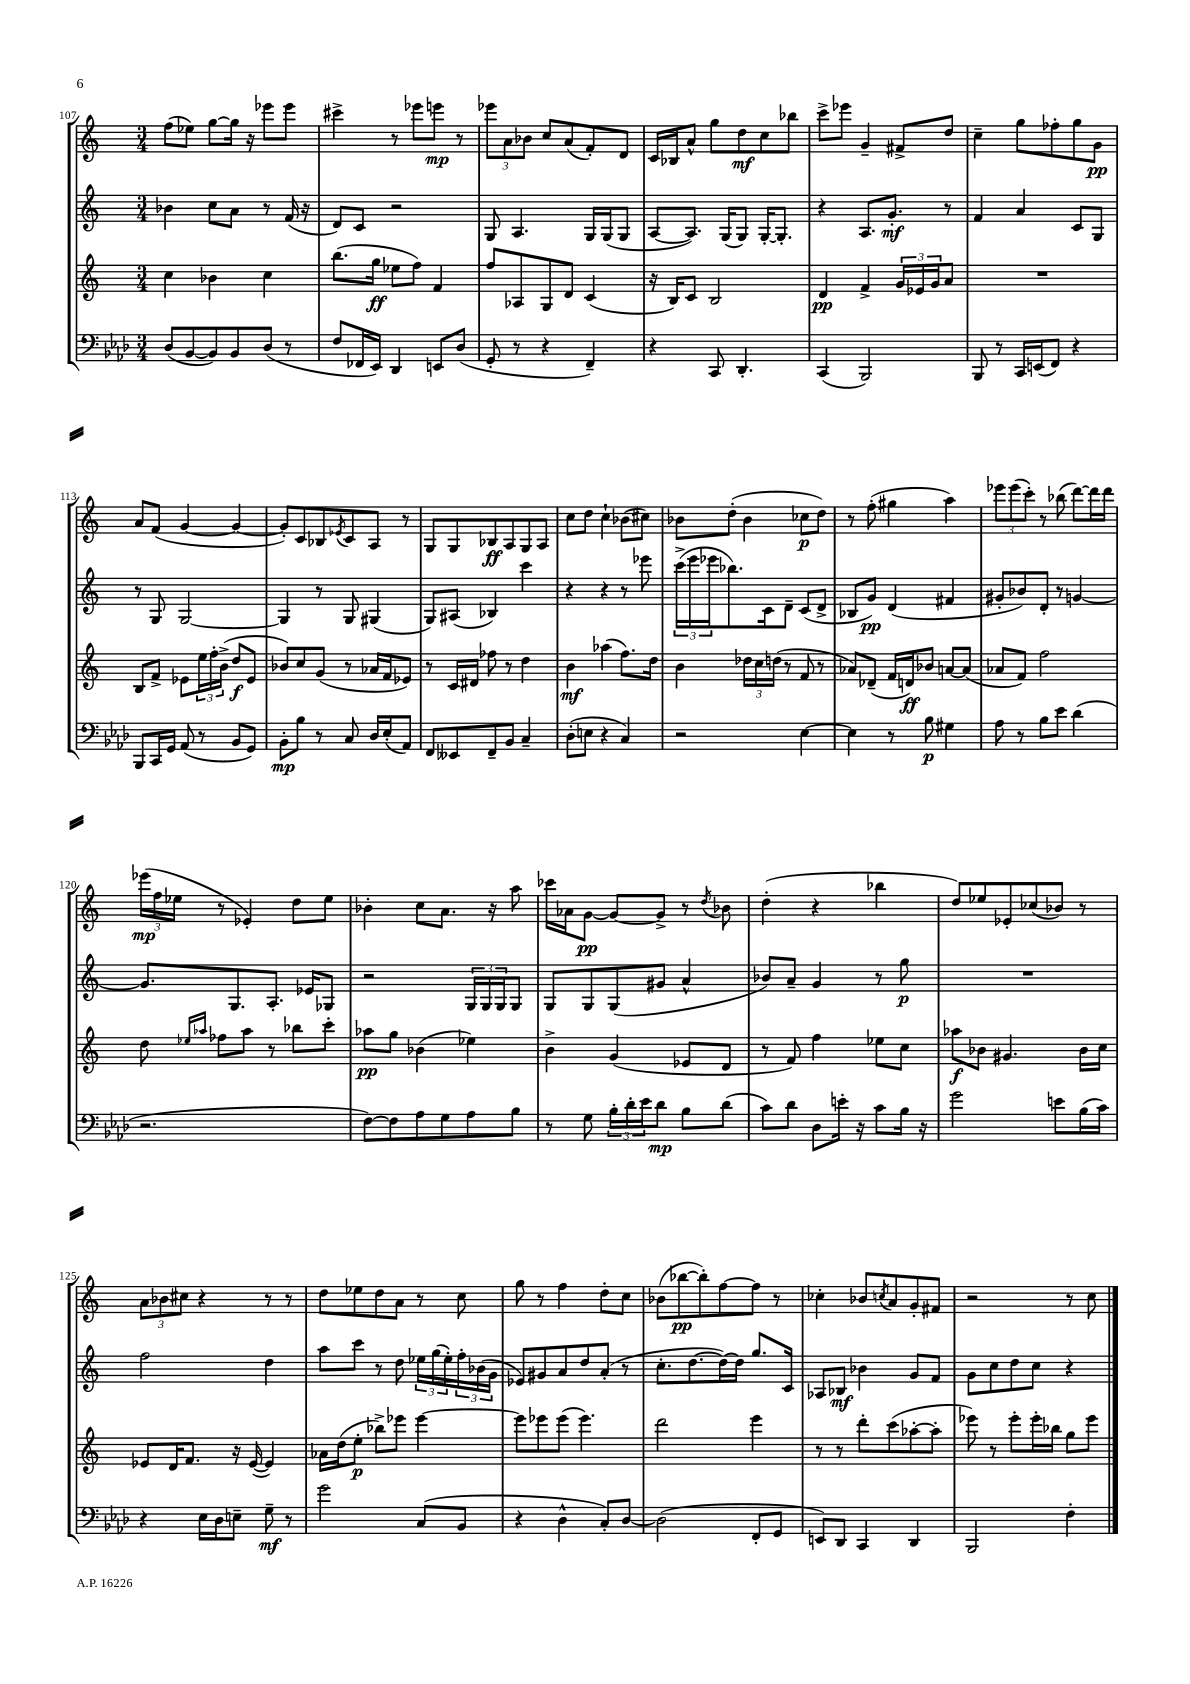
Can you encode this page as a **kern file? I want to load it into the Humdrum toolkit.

**kern	**dynam	**kern	**dynam	**kern	**dynam	**kern	**dynam
*part4	*part4	*part3	*part3	*part2	*part2	*part1	*part1
*staff4	*staff4	*staff3	*staff3	*staff2	*staff2	*staff1	*staff1
*clefF4	*	*clefG2	*	*clefG2	*	*clefG2	*
*k[b-e-a-d-]	*	*k[]	*	*k[]	*	*k[]	*
*M3/4	*	*M3/4	*	*M3/4	*	*M3/4	*
=107	=107	=107	=107	=107	=107	=107	=107
(8D-/L	.	4cc\	.	4b-X\	.	(8ff\L	.
[8BB-/	.	.	.	.	.	8ee-X\J)	.
8BB-/])	.	4b-X\	.	8cc\L	.	[8gg\L	.
8BB-/	.	.	.	8a\J	.	16gg\Jk]	.
.	.	.	.	.	.	16r	.
(8D-/J	.	4cc\	.	8r	.	8eee-X\L	.
8r	.	.	.	(16f/	.	8eee-\J	.
.	.	.	.	16r	.	.	.
=108	=108	=108	=108	=108	=108	=108	=108
8F/L	.	(8.bb\L	.	8d/L)	.	4ccc#X^\	.
16FF-X/L	.	.	.	8c/J	.	.	.
16EE-/JJ)	.	16gg\Jk	ff	.	.	.	.
4DD-/	.	8ee-X\L	.	2r	.	8r	.
.	.	8ff\J)	.	.	.	8eee-X\L	.
8EEn/L	.	4f/	.	.	.	8eeen\J	mp
(8D-/J	.	.	.	.	.	8r	.
=109	=109	=109	=109	=109	=109	=109	=109
8GG'/	.	8ff/L	.	8G/	.	12eee-X\L	.
.	.	.	.	.	.	12a\	.
8r	.	8A-X/	.	4.A/	.	.	.
.	.	.	.	.	.	12b-X\J	.
4r	.	8G/	.	.	.	8cc/L	.
.	.	8d/J	.	.	.	(8a/	.
4FF~/)	.	(4c/	.	16G/LL	.	8f'/)	.
.	.	.	.	(16G/J	.	.	.
.	.	.	.	8G/J	.	8d/J	.
=110	=110	=110	=110	=110	=110	=110	=110
4r	.	16r	.	[8A/L	.	16c/LL	.
.	.	16B/KL)	.	.	.	16B-X/J	.
.	.	8c/J	.	8.A/J])	.	8a^^/J	.
8CC/	.	2B/	.	.	.	8gg\L	.
.	.	.	.	(16G/KL	.	.	.
4.DD-'/	.	.	.	8G/J)	.	8dd\	mf
.	.	.	.	[16G'/KL	.	8cc\	.
.	.	.	.	8.G'/J]	.	.	.
.	.	.	.	.	.	8bb-X\J	.
=111	=111	=111	=111	=111	=111	=111	=111
(4CC/	.	4d/	pp	4r	.	8ccc^\L	.
.	.	.	.	.	.	8eee-X\J	.
2BBB-/)	.	4f^/	.	8.A/L	.	4g~/	.
.	.	.	.	8.g'/J	mf	.	.
.	.	24g/LL	.	.	.	8f#X^/L	.
.	.	24e-X/	.	.	.	.	.
.	.	24g/J	.	.	.	.	.
.	.	8a/J	.	8r	.	8dd/J	.
=112	=112	=112	=112	=112	=112	=112	=112
8BBB-/	.	2.r	.	4f/	.	4cc~\	.
8r	.	.	.	.	.	.	.
16CC/LL	.	.	.	4a/	.	8gg\L	.
(16EEn/J	.	.	.	.	.	.	.
8FF/J)	.	.	.	.	.	8ff-X'\	.
4r	.	.	.	8c/L	.	8gg\	.
.	.	.	.	8G/J	.	8g\J	pp
!!LO:LB:g=z
=113	=113	=113	=113	=113	=113	=113	=113
8BBB-/L	.	8B/L	.	8r	.	8a/L	.
16CC/L	.	8f^/J	.	8G/	.	(8f/J	.
16GG/JJ	.	.	.	.	.	.	.
(8AA-/	.	8e-X\L	.	[2G/	.	[4g/	.
8r	.	24ee\L	.	.	.	.	.
.	.	24ff'\	.	.	.	.	.
.	.	(24b^\JJ	.	.	.	.	.
8BB-/L	.	8dd/L	f	.	.	4g/_	.
8GG/J)	.	8e-/J	.	.	.	.	.
=114	=114	=114	=114	=114	=114	=114	=114
8BB-'\L	mp	8b-X/L)	.	4G/]	.	8g'/L])	.
8B-\J	.	8cc/	.	.	.	8c/	.
8r	.	(8g/J	.	8r	.	8B-X/	.
.	.	.	.	.	.	8qe-X/	.
8C/	.	8r	.	8G/	.	8c/	.
16D-/LL	.	16a-X/LL	.	(4G#X/	.	8A/J	.
(16E-'/J	.	16f/J	.	.	.	.	.
8AA-/J)	.	8e-X/J)	.	.	.	8r	.
=115	=115	=115	=115	=115	=115	=115	=115
8FF/L	.	8r	.	8G/L)	.	8G/L	.
8EE--X/	.	16c/LL	.	(8A#X/J	.	8G/	.
.	.	16d#X/JJ	.	.	.	.	.
8FF~/	.	8ff-X\	.	4B-X/)	.	8B-X/	ff
8BB-/J	.	8r	.	.	.	8A/	.
4C~/	.	4dd\	.	4ccc\	.	8G/	.
.	.	.	.	.	.	8A/J	.
=116	=116	=116	=116	=116	=116	=116	=116
(8D-'\L	.	4b\	mf	4r	.	8cc\L	.
8En\J	.	.	.	.	.	8dd\J	.
4r	.	(4aa-X\	.	4r	.	4cc`\	.
4C/)	.	8.ff\L)	.	8r	.	(8b-X\L	.
.	.	.	.	8eee-X\	.	8cc#X\J)	.
.	.	16dd\Jk	.	.	.	.	.
=117	=117	=117	=117	=117	=117	=117	=117
2r	.	4b\	.	(24ccc^\LL	.	8b-X\L	.
.	.	.	.	24eee\	.	.	.
.	.	.	.	24eee-X\J	.	.	.
.	.	.	.	8.bb-X\)	.	(8dd'\J	.
.	.	24dd-X\LL	.	.	.	4b-\	.
.	.	24cc\	.	.	.	.	.
.	.	.	.	16c\k	.	.	.
.	.	(24ddn\JJ	.	.	.	.	.
.	.	8r	.	8d~\J	.	.	.
[4E-\	.	8f/	.	(8c/L	.	8cc-X\L	p
.	.	8r	.	8d^/J	.	8dd\J)	.
=118	=118	=118	=118	=118	=118	=118	=118
4E-\]	.	8a-X/L)	.	8B-X/L	.	8r	.
.	.	(8d-X~/J	.	8g/J)	pp	(8ff'\	.
8r	.	16f/LL	.	(4d/	.	4gg#X\	.
.	.	16dn/J)	ff	.	.	.	.
8B-\	p	8b-X/J	.	.	.	.	.
4G#X\	.	[8an/L	.	4f#X/	.	4aa\)	.
.	.	(8a/J]	.	.	.	.	.
=119	=119	=119	=119	=119	=119	=119	=119
8A-\	.	8a-X/L	.	8g#X'/L	.	12eee-X\L	.
.	.	.	.	.	.	(12eee-\	.
8r	.	8f/J)	.	8b-X/)	.	.	.
.	.	.	.	.	.	12ccc'\J)	.
8B-\L	.	2ff\	.	8d'/J	.	8r	.
8e-\J	.	.	.	8r	.	(8bb-X\	.
(4d-\	.	.	.	[4gn/	.	[8ddd\L)	.
.	.	.	.	.	.	16ddd\L]	.
.	.	.	.	.	.	16ddd\JJ	.
!!LO:LB:g=z
=120	=120	=120	=120	=120	=120	=120	=120
2.r	.	8dd\	.	8.g/L]	.	(24eee-X\LL	mp
.	.	.	.	.	.	24ff\	.
.	.	.	.	.	.	24ee-X\JJ	.
.	.	16qqee-X/LL	.	.	.	.	.
.	.	16qqaa-X/JJ	.	.	.	.	.
.	.	8ff-X\L	.	.	.	8r	.
.	.	.	.	8.G/	.	.	.
.	.	8aa-\J	.	.	.	4e-X'/)	.
.	.	8r	.	8.A'/J	.	.	.
.	.	8bb-X\L	.	.	.	8dd\L	.
.	.	.	.	16e-X/KL	.	.	.
.	.	8ccc'\J	.	8G-X/J	.	8ee-\J	.
=121	=121	=121	=121	=121	=121	=121	=121
[8F\L)	.	8aa-X\L	pp	2r	.	4b-X'\	.
8F\]	.	8gg\J	.	.	.	.	.
8A-\	.	(4b-X\	.	.	.	8cc\L	.
8G\	.	.	.	.	.	8.a\J	.
8A-\	.	4ee-X\)	.	24G/LL	.	.	.
.	.	.	.	24G/	.	.	.
.	.	.	.	.	.	16r	.
.	.	.	.	24G/J	.	.	.
8B-\J	.	.	.	8G/J	.	8aa\	.
=122	=122	=122	=122	=122	=122	=122	=122
8r	.	4b^\	.	8G/L	.	16ccc-X\LL	.
.	.	.	.	.	.	16a-X\J	.
8G\	.	.	.	8G/	.	[8g\J	pp
24B-'\LL	.	(4g/	.	(8G/	.	8g/L_	.
24d-'\	.	.	.	.	.	.	.
24e-\J	.	.	.	.	.	.	.
8d-\J	mp	.	.	8g#X/J	.	8g^/J]	.
8B-\L	.	8e-X/L	.	4a^^/	.	8r	.
.	.	.	.	.	.	8qdd/	.
(8d-\J	.	8d/J	.	.	.	8b-X\	.
=123	=123	=123	=123	=123	=123	=123	=123
8c\L)	.	8r	.	8b-X/L)	.	(4dd'\	.
8d-\J	.	8f/)	.	8a~/J	.	.	.
8D-\L	.	4ff\	.	4g/	.	4r	.
16en'\Jk	.	.	.	.	.	.	.
16r	.	.	.	.	.	.	.
8c\L	.	8ee-X\L	.	8r	.	4bb-X\	.
16B-\Jk	.	8cc\J	.	8gg\	p	.	.
16r	.	.	.	.	.	.	.
=124	=124	=124	=124	=124	=124	=124	=124
2g\	.	8aa-X\L	f	2.r	.	8dd/L)	.
.	.	8b-X\J	.	.	.	8ee-X/	.
.	.	4.g#X/	.	.	.	8e-X'/	.
.	.	.	.	.	.	(8cc-X/	.
8en\L	.	.	.	.	.	8b-X/J)	.
(16B-\L	.	16b-\LL	.	.	.	8r	.
16c\JJ)	.	16cc\JJ	.	.	.	.	.
!!LO:LB:g=z
=125	=125	=125	=125	=125	=125	=125	=125
4r	.	8e-X/L	.	2ff\	.	12a\L	.
.	.	.	.	.	.	12b-X\	.
.	.	16d/K	.	.	.	.	.
.	.	.	.	.	.	12cc#X\J	.
.	.	8.f/J	.	.	.	.	.
16E-\LL	.	.	.	.	.	4r	.
16D-\J	.	.	.	.	.	.	.
8En~\J	.	16r	.	.	.	.	.
.	.	([16e-/	.	.	.	.	.
8G~\	mf	4e-/])	.	4dd\	.	8r	.
8r	.	.	.	.	.	8r	.
=126	=126	=126	=126	=126	=126	=126	=126
2g\	.	16a-X\LL	.	8aa\L	.	8dd\L	.
.	.	(16dd\J	.	.	.	.	.
.	.	8ee'\J	p	8ccc\J	.	8ee-X\	.
.	.	8bb-X^\L)	.	8r	.	8dd\	.
.	.	8eee-X\J	.	8dd\	.	8a\J	.
(8C/L	.	[4eee-\	.	24ee-X\LL	.	8r	.
.	.	.	.	(24gg\	.	.	.
.	.	.	.	24ee-'\)	.	.	.
8BB-/J	.	.	.	24ff'\	.	8cc\	.
.	.	.	.	(24b-X\	.	.	.
.	.	.	.	24g\JJ	.	.	.
=127	=127	=127	=127	=127	=127	=127	=127
4r	.	8eee-\L]	.	8e-X/L)	.	8gg\	.
.	.	8eee-X\	.	8g#X/	.	8r	.
4D-^^\	.	(8eee-\J	.	8a/	.	4ff\	.
.	.	4.eee-\)	.	8dd/	.	.	.
8C'/L)	.	.	.	(8a'/J	.	8dd'\L	.
[8D-/J	.	.	.	8r	.	8cc\J	.
=128	=128	=128	=128	=128	=128	=128	=128
(2D-\]	.	2ddd\	.	8.cc'\L	.	(8b-X\L	.
.	.	.	.	.	.	[8bb-X\	pp
.	.	.	.	[8.dd\	.	.	.
.	.	.	.	.	.	8bb-'\])	.
.	.	.	.	16dd\L_)	.	[8ff\	.
.	.	.	.	16dd\JJ]	.	.	.
8FF'/L	.	4eee\	.	8.gg/L	.	8ff\J]	.
8GG/J	.	.	.	.	.	8r	.
.	.	.	.	16c/Jk	.	.	.
=129	=129	=129	=129	=129	=129	=129	=129
8EEn/L)	.	8r	.	8A-X/L	.	4cc-X'\	.
8DD-/J	.	8r	.	8B-X/J	mf	.	.
4CC/	.	8ddd'\L	.	4b-X\	.	8b-X/L	.
.	.	.	.	.	.	8qccn/	.
.	.	(8ccc\	.	.	.	8a/	.
4DD-/	.	[8aa-X'\	.	8g/L	.	8g'/	.
.	.	8aa-'\J]	.	8f/J	.	8f#X/J	.
=130	=130	=130	=130	=130	=130	=130	=130
2BBB-/	.	8eee-X\)	.	8g\L	.	2r	.
.	.	8r	.	8cc\	.	.	.
.	.	8eee-'\L	.	8dd\	.	.	.
.	.	16eee-'\L	.	8cc\J	.	.	.
.	.	16bb-X\JJ	.	.	.	.	.
4F'\	.	8gg\L	.	4r	.	8r	.
.	.	8eee-\J	.	.	.	8cc\	.
==	==	==	==	==	==	==	==
*-	*-	*-	*-	*-	*-	*-	*-
